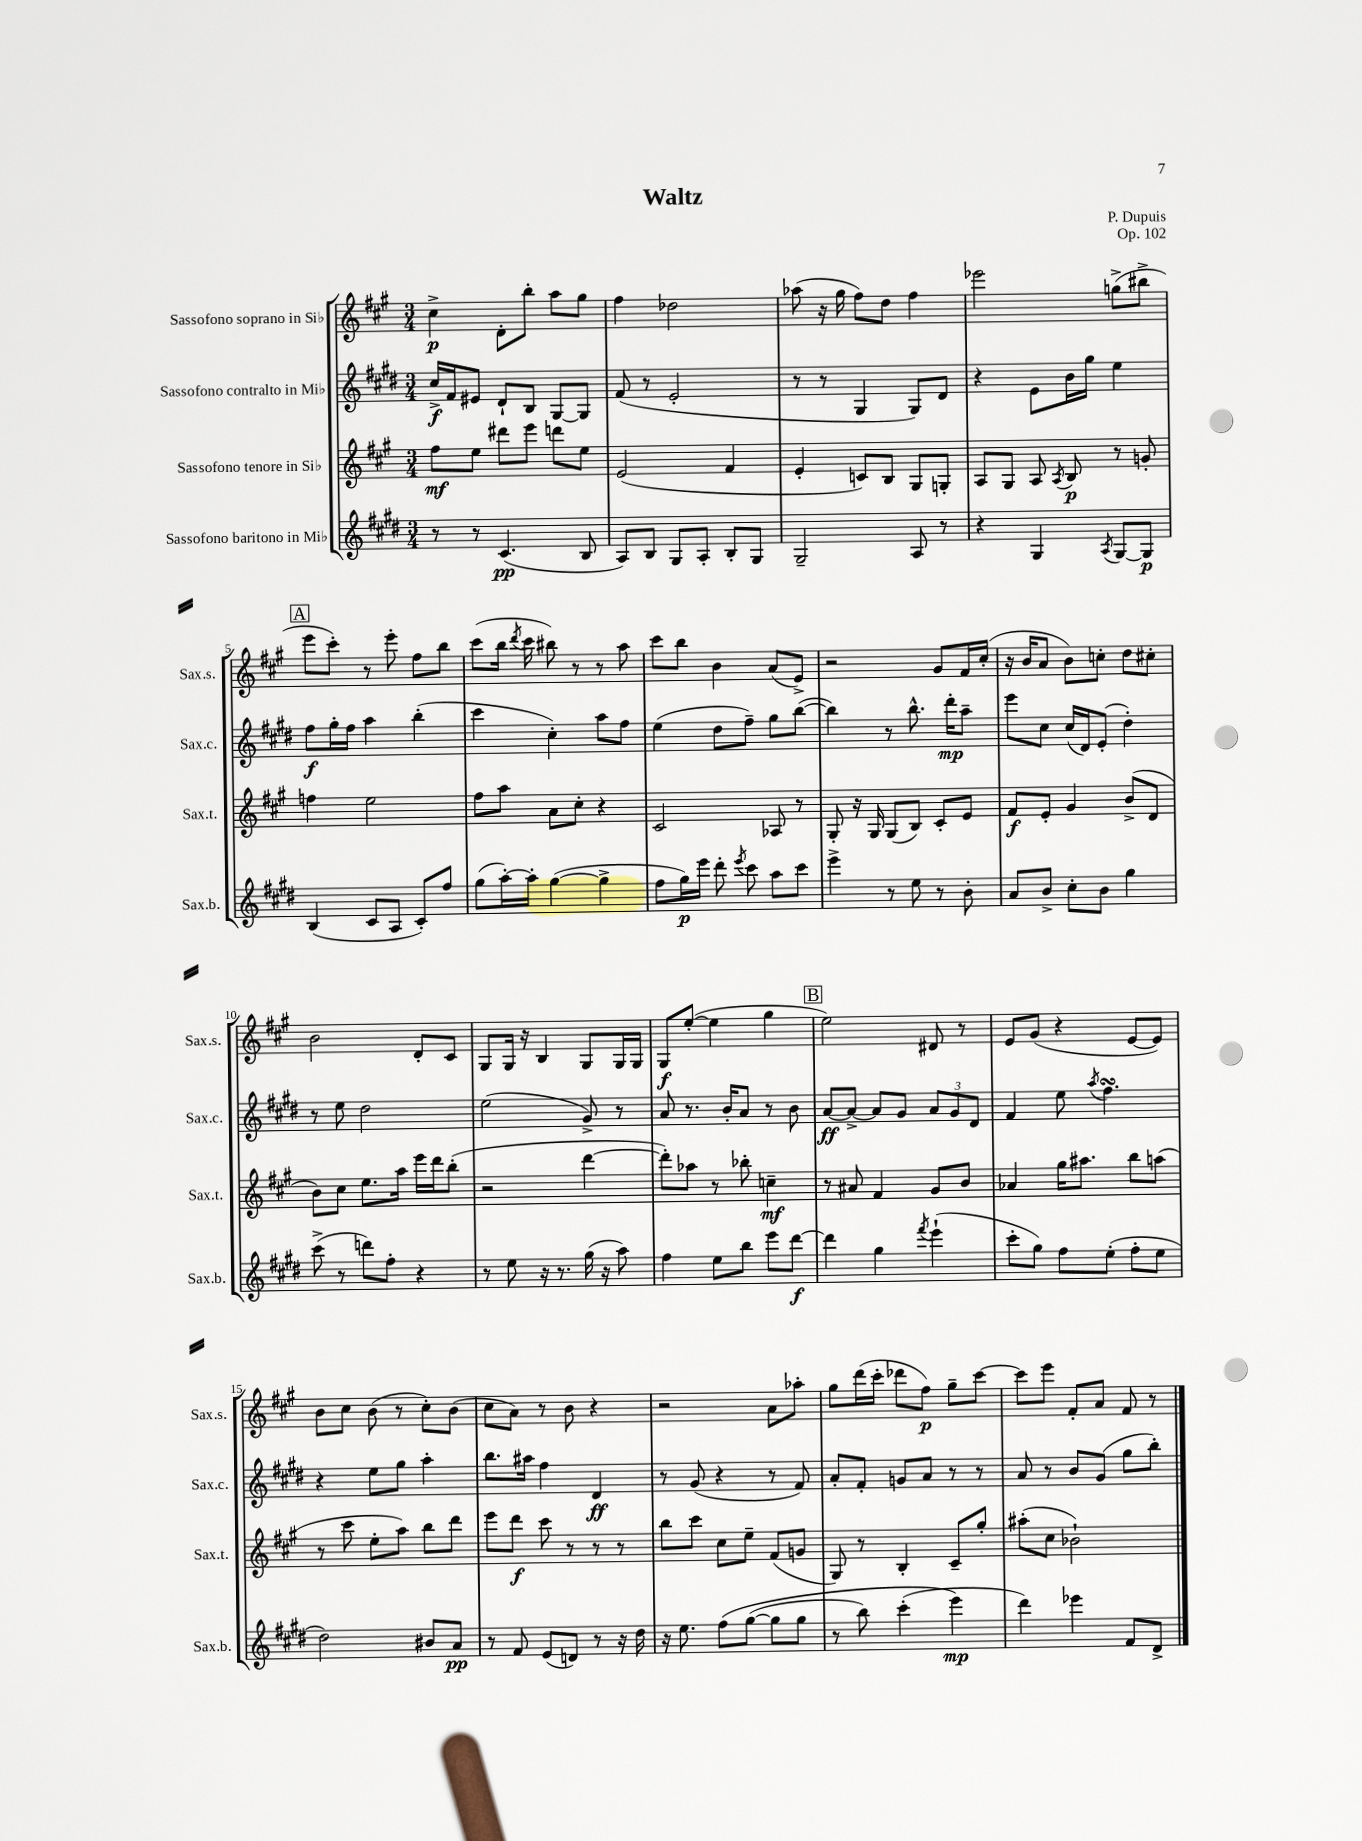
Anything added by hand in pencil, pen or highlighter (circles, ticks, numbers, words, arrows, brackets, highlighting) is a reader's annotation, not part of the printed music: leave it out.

**kern	**kern	**kern	**kern
*staff4	*staff3	*staff2	*staff1
*clefG2	*clefG2	*clefG2	*clefG2
*k[f#c#g#d#]	*k[f#c#g#]	*k[f#c#g#d#]	*k[f#c#g#]
*M3/4	*M3/4	*M3/4	*M3/4
8r	8ff#	16cc#^	4cc#^
.	.	16f#	.
8r	8ee	8e#	.
(4.c#	8ddd#	8d#`	8d'
.	8eee	8B	8bb'
.	8ddd	[8G#	8aa
8B	8ee	8G#]	8gg#
=	=	=	=
8A)	(2e	(8f#	4ff#
8B	.	8r	.
8G#	.	2e'	2dd-
8A'	.	.	.
8B'	4f#	.	.
8G#	.	.	.
=	=	=	=
2G#~	4e'	8r	(8aa-
.	.	8r	16r
.	.	.	16gg#
.	8c)	4G#	8ff#)
.	8B	.	8dd
8A	8G#	8G#)	4ff#
8r	8G'	8d#	.
=	=	=	=
4r	8A	4r	2eee-
.	8G#	.	.
4G#	8A	8e	.
.	8qA	.	.
.	8B	16b	.
.	.	16gg#	.
8qA	.	.	.
[8G#	8r	4ee	(8gg^
8G#]	8g'	.	8bb#^
=	=	=	=
(4B	4ff	8ff#	8eee
.	.	16gg#'	8ccc#')
.	.	16ff#	.
8c#	2ee	4aa	8r
8A	.	.	8eee'
8c#')	.	(4bb'	8ff#
8ff#	.	.	8bb
=	=	=	=
(8gg#	8ff#	4ccc#	(8ccc#
[16aa')	8aa	.	16bb
.	.	.	8qddd
16aa']	.	.	16ccc#
([4gg#	8a	4cc#')	8bb#)
.	8cc#'	.	8r
4gg#^]	4r	8aa	8r
.	.	8ff#	8aa
=	=	=	=
8ff#	2c#	(4ee	8ccc#
16gg#)	.	.	8bb
16eee	.	.	.
8ddd#'	.	8dd#	4b
8qeee	.	.	.
8ccc#	.	8ff#~)	.
8aa	8A-	8gg#	(8a
8ccc#	8r	([8bb	8e^)
=	=	=	=
4eee^	8G#'	4bb])	2r
.	16r	.	.
.	16G#	.	.
8r	(8G#	8r	.
8ee	8B)	8.bb^^	.
8r	8c#'	.	8g#
.	.	16ddd#'	.
8b'	8e	8aa~	16f#
.	.	.	(16cc#'
=	=	=	=
8a	8f#	8eee	16r
.	.	.	16b
8b^	8e'	8cc#	8a
8cc#'	4g#	(16cc#	8b)
.	.	16d#)	.
8b	.	(8e'	8cc'
4gg#	(8b^	4dd#')	8dd
.	8d	.	8cc#'
=	=	=	=
(8ccc#^	8b)	8r	2b
8r	8cc#	8ee	.
8ddd)	8.ee	2dd#	.
8ff#'	.	.	.
.	16aa	.	.
4r	16eee	.	8d'
.	16ddd	.	.
.	(8bb'	.	8c#
=	=	=	=
8r	2r	(2ee	8G#
8ee	.	.	16G#
.	.	.	16r
16r	.	.	4B
8.r	.	.	.
(16gg#	[4ddd	8g#^)	8G#
16r	.	.	.
8aa)	.	8r	16G#
.	.	.	16G#
=	=	=	=
4ff#	8ddd'])	8a	8G#
.	8aa-	8.r	([8ee'
8ee	8r	.	4ee]
.	.	16b'	.
8bb	8bb-'	8a	.
8eee	4cc~	8r	4gg#
[8ddd#	.	8b	.
=	=	=	=
4ddd#]	8r	[8a	2ee)
.	8a#	8a^_	.
4gg#	4f#	8a]	.
.	.	8g#	.
8qfff#	.	.	.
(4eee`	8g#	12a	8d#
.	.	12g#	.
.	8b	.	8r
.	.	12d#	.
=	=	=	=
8ccc#'	4a-	4f#	8e
8gg#)	.	.	(8g#
8ff#	16gg#	8ee	4r
.	8.aa#	.	.
.	.	8qaa	.
(8ee'	.	4.ff#	.
8ff#'	8bb	.	[8e
8ee	(8aa	.	8e])
=	=	=	=
2dd#)	8r	4r	8b
.	8ccc#	.	8cc#
.	8ee'	8ee	(8b
.	8aa)	8gg#	8r
8b#	8bb	4aa'	8cc#')
8a	8ddd	.	(8b
=	=	=	=
8r	8eee	8.bb	8cc#
8f#	8ddd	.	8a)
.	.	16aa#	.
(8e	8ccc#	4ff#	8r
8d)	8r	.	8b
8r	8r	4d#	4r
16r	8r	.	.
16dd#	.	.	.
=	=	=	=
16r	8bb	8r	2r
8.ee	.	.	.
.	8ccc#	(8g#	.
&(8ff#	8cc#	4r	.
([8gg#	8ee~	.	.
8gg#]	(8f#	8r	8a
8gg#	8g	8f#)	8aa-'
=	=	=	=
8r	8G#)	8a'	8gg#
8bb)	8r	8f#'	(16ddd
.	.	.	16ccc#'
(4ccc#'	4B'	8g	8ddd-
.	.	8a	8ff#)
4eee&)	8c#~	8r	8gg#~
.	8gg#'	8r	[8ccc#
=	=	=	=
4ddd#)	(8aa#'	8a	8ccc#]
.	8cc#	8r	8eee
4eee-	2b-`)	8b	8f#'
.	.	(8g#	8a
8f#	.	8gg#	8f#
8d#^	.	8bb')	8r
==	==	==	==
*-	*-	*-	*-
